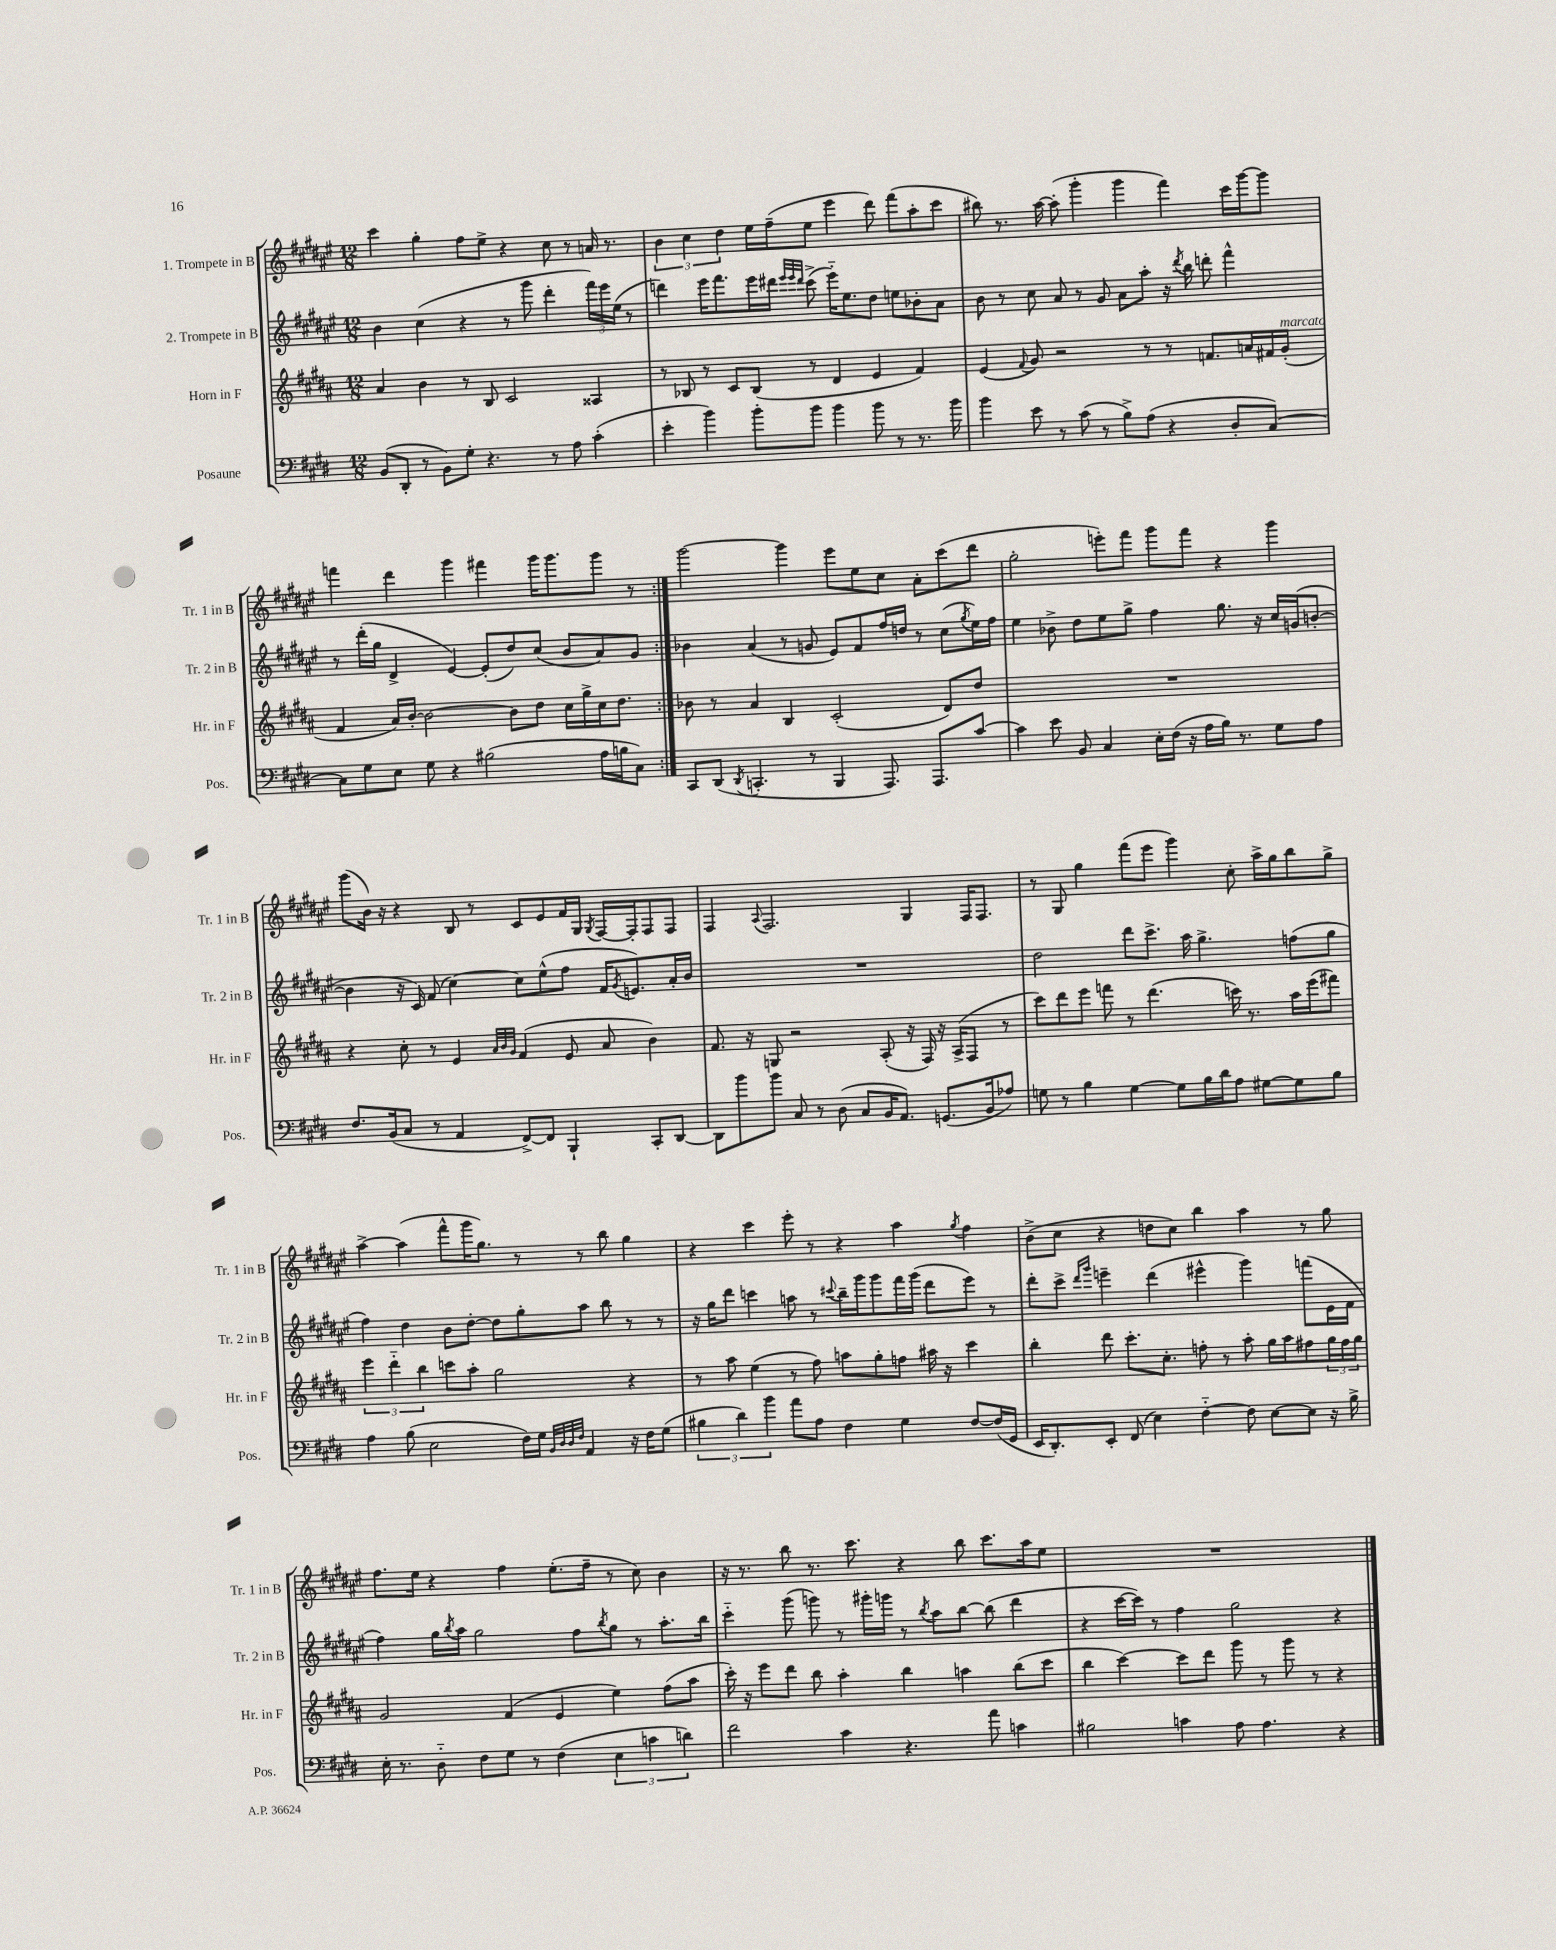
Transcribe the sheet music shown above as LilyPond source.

<<
\new StaffGroup <<
\new Staff = "s0" \with { instrumentName = "1. Trompete in B" shortInstrumentName = "Tr. 1 in B" } {
    \clef treble \key fis \major \numericTimeSignature \time 12/8
    \repeat volta 2 { cis'''4 gis''4-. fis''8 eis''8-> r4 cis''8 r8 a'16 r8. |
    \tuplet 3/2 { b'4 cis''4 dis''4 } eis''16 fis''16--( eis''8 eis'''4 dis'''8) fis'''8( ais''8-. cis'''8 |
    bis''8) r8. ais''16~ ais''8-.( gis'''4-. gis'''4 fis'''4) cis'''16 gis'''16~ gis'''8 |
    f'''4 dis'''4 gis'''4 fis'''4 gis'''16 gis'''8. gis'''8 r8 | }
    gis'''2~ gis'''4 eis'''8 eis''8 cis''8 ais'8-. cis'''8( dis'''8 |
    gis''2-. e'''8-.) fis'''8 gis'''8 fis'''8 r4 gis'''4 |
    gis'''8( b'16) r16 r4 b8 r8 cis'8 eis'8 fis'16 gis16 \acciaccatura { gis8 } fis16~ fis16-. fis8 fis8 |
    fis4 \appoggiatura { ais8 } fis2. gis4 fis16 fis8. |
    r8 gis8 gis''4 fis'''8( eis'''8 gis'''4) cis''8-. ais''16-> gis''16 b''8 gis''8-> |
    ais''4~-> ais''4( fis'''8-^ gis'''16 gis''8.) r8 r8 b''8 gis''4 |
    r4 cis'''4 eis'''8-. r8 r4 ais''4 \acciaccatura { gis''8 } fis''4 |
    b'8->( cis''8 r4 d''8 cis''8) b''4 ais''4 r8 gis''8 |
    fis''8. eis''16 r4 fis''4 eis''8.-.( fis''16-- r8 cis''8) b'4 |
    r16 r8. b''8 r8. cis'''8. r4 b''8 cis'''8. ais''16 eis''8 |
    R1. \bar "|." |
}
\new Staff = "s1" \with { instrumentName = "2. Trompete in B" shortInstrumentName = "Tr. 2 in B" } {
    \clef treble \key fis \major \numericTimeSignature \time 12/8
    \repeat volta 2 { b'4 cis''4( r4 r8 gis'''8 dis'''4-. \tuplet 3/2 { fis'''16) eis'''16 eis''16( } r8 |
    d'''4) eis'''16 fis'''8. eis'''16 dis'''16 \grace { eis'''32 eis'''32 dis'''32 } cis'''8->( eis'''16-_) eis''8. dis''8 e''8 bes'8-. ais'8 |
    b'8 r8 cis''8 ais'8 r8 gis'8 ais'8 ais''8-. r16 \acciaccatura { dis'''8 } b''16 d'''8-. fis'''4-^ |
    r8 dis'''16-.( gis''16 dis'4-> eis'4~) eis'8-.( dis''8) cis''8( b'8 ais'8) gis'8 | }
    bes'4 ais'4( r8 g'8 eis'8) fis'8 fis''16 d''16 r8 cis''8( \acciaccatura { gis''8 } eis''16) fis''16 |
    eis''4 bes'8-> dis''8 eis''8 gis''8-> fis''4 gis''8. r16 cis''16 g'16( b'8~-. |
    b'4 r16 cis'16) fis'8( cis''4~) cis''8 eis''8-^( fis''8 fis'16 \acciaccatura { gis'8 } e'8.) ais'16-. b'16 |
    R1. |
    dis''2 dis'''8 cis'''8.-> ais''16 gis''4.-> f''8( gis''8 |
    fis''4) dis''4 b'8 dis''8~-. dis''8 gis''8-. ais''8 b''8 r8 r8 |
    r16 gis''16 dis'''8 c'''4 a''8 r8 \appoggiatura { cis'''8 } b''16-- gis'''16 gis'''8 fis'''16 gis'''16( dis'''8 eis'''8) r8 |
    dis'''8-. cis'''8-> \grace { dis'''16 gis'''16 } e'''4-- dis'''4( eis'''4-^ gis'''4) f'''8( eis'16 fis'16 |
    fis''4) gis''16 \acciaccatura { b''8 } ais''16 gis''2 fis''8 \acciaccatura { b''8 } gis''8 r8 ais''8.-. b''16 |
    cis'''4-_ gis'''8( g'''8) r8 gis'''16-. g'''16 r8 \acciaccatura { b''8 } ais''8 b''8~ b''8( dis'''4 |
    r4 cis'''16~ cis'''16) r8 fis''4 gis''2 r4 \bar "|." |
}
\new Staff = "s2" \with { instrumentName = "Horn in F" shortInstrumentName = "Hr. in F" } {
    \clef treble \key b \major \numericTimeSignature \time 12/8
    \repeat volta 2 { ais'4 b'4 r8 b8 cis'2 aisis4 |
    r8 bes8 r8 cis'8 bes8( r8 dis'4 e'4 fis'4) |
    e'4( \appoggiatura { fis'8 } gis'8) r2 r8 r8 f'8. a'16 fis'16 gis'16-.^\markup { \italic "marcato" }( |
    fis'4 ais'16) b'16~-. b'2~ b'8 dis''8 cis''16 gis''16-> cis''16 dis''8. | }
    bes'8 r8 ais'4 b4 cis'2-.( dis'8) dis''8 |
    R1. |
    r4 cis''8-. r8 e'4 \grace { ais'32 b'32 gis'32 } fis'4( e'8 ais'8 b'4) |
    fis'8. r16 g8 r2 ais8-.( r16 fis16) r16 ais16->( fis8 r8 |
    cis'''8) dis'''8 e'''8 f'''8 r8 dis'''4.( c'''16) r8. ais''16 e'''16( fis'''8) |
    \tuplet 3/2 { e'''4 dis'''4-_ b''4 } c'''8 ais''8-. gis''2 r4 |
    r8 ais''8 e''4( r8 fis''8) a''8 gis''8-. f''8 ais''16 r16 cis'''4 |
    b''4-. dis'''8 cis'''8.-. cis''8.-. f''8-. r8 ais''8-. gis''16 ais''16 fis''8 \tuplet 3/2 { gis''16 fis''16 gis''16 } |
    gis'2 fis'4( e'4 e''4) fis''8( ais''8 |
    cis'''16-.) r16 e'''8 dis'''8 b''8 ais''4-. b''4 a''4 b''8( cis'''8 |
    b''4 cis'''4~) cis'''8 dis'''8 gis'''8 r8 gis'''8 r8 r4 \bar "|." |
}
\new Staff = "s3" \with { instrumentName = "Posaune" shortInstrumentName = "Pos." } {
    \clef bass \key e \major \numericTimeSignature \time 12/8
    \repeat volta 2 { b,8( dis,8-. r8 b,8) gis8-. r4. r8 a8 cis'4-.( |
    e'4-. b'4) b'8-. b'8 b'4 b'8 r8 r8. b'16 |
    b'4 e'8 r8 cis'8( r8 b8->) a8( r4 dis8-. cis8~) |
    cis8 gis8 e8 gis8 r4 bis2( a16 b16 cis8) | }
    cis,8 dis,8( \acciaccatura { dis,8 } c,4.-. r8 b,,4 a,,8.) a,,8. cis'8~ |
    cis'4 e'8 b,8 cis4 e16-. fis16( r16 a16 b16) r8. gis8 a8 |
    fis8. b,16( cis8 r8 a,4 fis,8~->) fis,8 b,,4-! cis,8-. dis,8~ |
    dis,8 b'8 b'8 cis8 r8 dis8( cis8 b,16 a,8.) g,8.( b,16 aes8) |
    g8 r8 b4 g4~ g8 b16 dis'16 a8 gis8~ gis8 b8 |
    a4 b8( e2 fis16) gis16 \grace { b,32 dis32 dis32 fis32 } a,4 r16 fis16 gis8( |
    \tuplet 3/2 { bis4 dis'4) b'4 } a'8 a8 fis4 gis4 fis8~ fis16( gis,16 |
    e,16 dis,8.-.) e,8-. fis,8( e4) fis4~-_ fis8 e8~ e8 r16 b16-> |
    e16-. r8. dis8-_ fis8 gis8 r8 fis4( \tuplet 3/2 { e4 c'4 d'4) } |
    fis'2 cis'4 r4. a'8 c'4 |
    bis2 c'4 a8 a4. r4 \bar "|." |
}
>>
>>
\layout { \context { \Score \remove "Bar_number_engraver" } }
